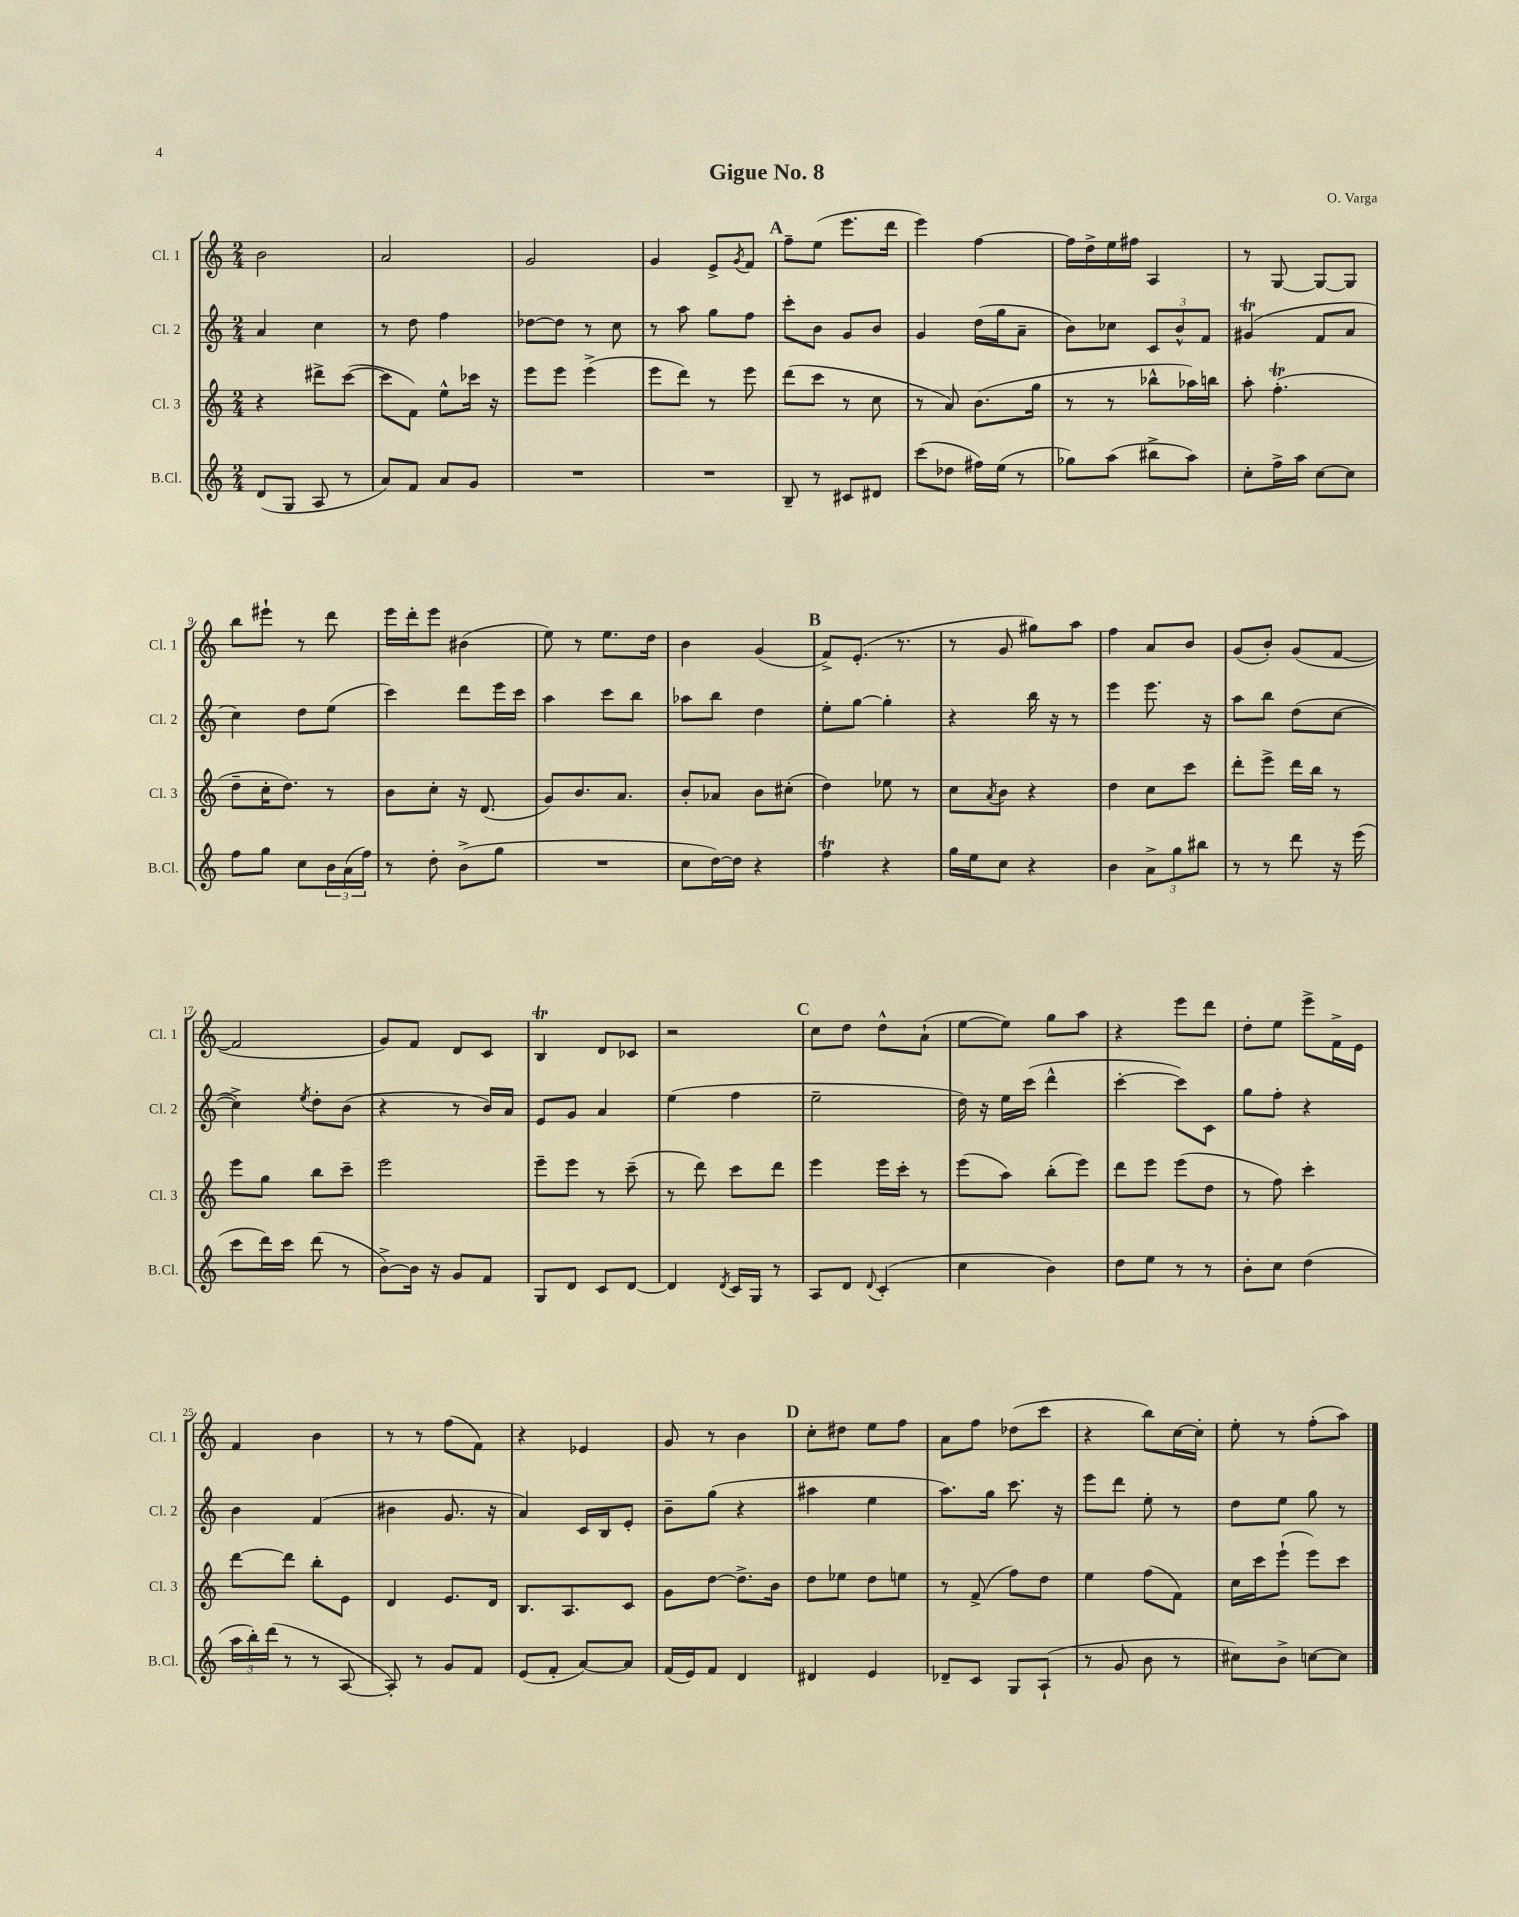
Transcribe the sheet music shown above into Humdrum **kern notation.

**kern	**kern	**kern	**kern
*part4	*part3	*part2	*part1
*staff4	*staff3	*staff2	*staff1
*I"B.Cl.	*I"Cl. 3	*I"Cl. 2	*I"Cl. 1
*I'B.Cl.	*I'Cl. 3	*I'Cl. 2	*I'Cl. 1
*clefG2	*clefG2	*clefG2	*clefG2
*k[]	*k[]	*k[]	*k[]
*M2/4	*M2/4	*M2/4	*M2/4
=1	=1	=1	=1
(8d/L	4r	4a/	2b\
8G/J	.	.	.
8A/	8ddd#X^\L	4cc\	.
8r	([8ccc\J	.	.
=2	=2	=2	=2
8a/L)	8ccc\L]	8r	2a/
8f/J	8f\J)	8dd\	.
8a/L	8ee^^\L	4ff\	.
8g/J	16ccc-X\Jk	.	.
.	16r	.	.
=3	=3	=3	=3
2r	8eee\L	[8dd-X\L	2g/
.	8eee\J	8dd-\J]	.
.	(4eee^\	8r	.
.	.	8cc\	.
=4	=4	=4	=4
2r	8eee\L	8r	4g/
.	8ddd\J)	8aa\	.
.	8r	8gg\L	8e^/L
.	.	.	8qg/
.	8eee\	8ff\J	8f/J
!!LO:REH:place=s1:t=A
=5	=5	=5	=5
8B~/	(8ddd\L	8ccc'\L	8ff~\L
8r	8ccc\J	8b\J	(8ee\J
8c#X/L	8r	8g/L	8.eee\L
8d#X/J	8cc\	8b/J	.
.	.	.	16ddd\Jk
=6	=6	=6	=6
(8ccc\L	8r	4g/	4eee\)
8dd-X\J	8a/)	.	.
16ff#X\LL)	(8.b\L	(16dd\LL	[4ff\
(16ee\JJ	.	16gg\J	.
8r	.	8a~\J	.
.	16gg\Jk	.	.
=7	=7	=7	=7
8gg-X\L)	8r	8b\L)	16ff\LL]
.	.	.	16dd^\
(8aa\J	8r	8cc-X\J	16ee\
.	.	.	16ff#X\JJ
8bb#X^\L	8bb-X^^\L	12c/L	4A/
.	.	12b^^/	.
8aa\J)	16aa-X\L)	.	.
.	.	12f/J	.
.	16bbn\JJ	.	.
=8	=8	=8	=8
8cc'\L	8aa'\	(4g#Xt/	8r
16ff^\L	(4.ffT'\	.	[8G/
16aa\JJ	.	.	.
[8cc\L	.	8f/L	8G/L_
8cc\J]	.	8a/J	8G/J]
!!LO:LB:g=z
=9	=9	=9	=9
8ff\L	8dd~\L	4cc\)	8bb\L
8gg\J	16cc'\K	.	8eee#X`\J
.	8.dd\J)	.	.
8cc\L	.	8dd\L	8r
24b\L	8r	(8ee\J	8ddd\
(24a\	.	.	.
24ff\JJ)	.	.	.
=10	=10	=10	=10
8r	8b\L	4ccc\)	16eee\LL
.	.	.	16ddd'\J
8dd'\	8cc'\J	.	8eee\J
(8b^\L	16r	8ddd\L	(4b#X\
.	(8.d/	.	.
8gg\J	.	16eee\L	.
.	.	16ccc\JJ	.
=11	=11	=11	=11
2r	8g/L)	4aa\	8ee\)
.	8.b/	.	8r
.	.	8ccc\L	8.ee\L
.	8.a/J	.	.
.	.	8bb\J	.
.	.	.	16dd\Jk
=12	=12	=12	=12
8cc\L	8b'/L	8aa-X\L	4b\
[16dd\L)	8a-X/J	8bb\J	.
16dd\JJ]	.	.	.
4r	8b\L	4dd\	(4g/
.	(8cc#X'\J	.	.
!!LO:REH:place=s1:t=B
=13	=13	=13	=13
4ffT\	4dd\)	8ee'\L	8f^/L)
.	.	[8gg\J	(8.e'/J
4r	8ee-X\	4gg'\]	.
.	.	.	8.r
.	8r	.	.
=14	=14	=14	=14
16gg\LL	8cc\L	4r	8r
16ee\J	.	.	.
.	8qa/	.	.
8cc\J	8b\J	.	8g/
4r	4r	16bb\	8gg#X\L)
.	.	16r	.
.	.	8r	8aa\J
=15	=15	=15	=15
4b\	4dd\	4eee\	4ff\
12a^\L	8cc\L	8.eee\	8a/L
12gg\	.	.	.
.	8ccc\J	.	8b/J
12bb#X\J	.	.	.
.	.	16r	.
=16	=16	=16	=16
8r	8ddd'\L	8aa\L	(8g/L
8r	8eee^\J	8bb\J	8b'/J)
8ddd\	16ddd\LL	(8dd\L	(8g/L
.	16bb\JJ	.	.
16r	8r	[8cc\J	[8f/J
(16eee\	.	.	.
!!LO:LB:g=z
=17	=17	=17	=17
8ccc\L	8eee\L	4cc^\])	2f/]
16ddd\L)	8gg\J	.	.
16ccc\JJ	.	.	.
.	.	8qee/	.
(8ddd\	8bb\L	8dd'\L	.
8r	8ccc~\J	(8b\J	.
=18	=18	=18	=18
[8b^\L)	2eee\	4r	8g/L)
16b\Jk]	.	.	8f/J
16r	.	.	.
8g/L	.	8r	8d/L
8f/J	.	16b/LL)	8c/J
.	.	16a/JJ	.
=19	=19	=19	=19
8G/L	8eee~\L	8e/L	4Bt/
8d/J	8eee\J	8g/J	.
8c/L	8r	4a/	8d/L
[8d/J	(8ccc~\	.	8c-X/J
=20	=20	=20	=20
4d/]	8r	(4ee\	2r
.	8ddd\)	.	.
8qd/	.	.	.
16c/LL	8ccc\L	4ff\	.
16G/JJ	.	.	.
8r	8ddd\J	.	.
!!LO:REH:place=s1:t=C
=21	=21	=21	=21
8A/L	4eee\	2ee~\	8cc\L
8d/J	.	.	8dd\J
8qqd/	.	.	.
(4c'/	16eee\LL	.	8dd^^\L
.	16ccc'\JJ	.	.
.	8r	.	(8a`\J
=22	=22	=22	=22
4cc\	(8eee\L	16dd\)	[8ee\L
.	.	16r	.
.	8aa\J)	16ee\LL	8ee\J])
.	.	(16ccc\JJ	.
4b\)	(8bb'\L	4ddd^^\	8gg\L
.	8eee\J)	.	8aa\J
=23	=23	=23	=23
8dd\L	8ddd\L	[4ccc'\	4r
8ee\J	8eee\J	.	.
8r	(8eee\L	8ccc\L])	8eee\L
8r	8dd\J	8c\J	8ddd\J
=24	=24	=24	=24
8b'\L	8r	8gg\L	8dd'\L
8cc\J	8ff\)	8ff'\J	8ee\J
(4dd\	4ccc'\	4r	8eee^\L
.	.	.	16f^\L
.	.	.	16e\JJ
!!LO:LB:g=z
=25	=25	=25	=25
24aa\LL	[8ddd\L	4b\	4f/
24bb'\)	.	.	.
(24ddd\JJ	.	.	.
8r	8ddd\J]	.	.
8r	8bb'\L	(4f/	4b\
[8A/	8e\J	.	.
=26	=26	=26	=26
8A'/])	4d/	4b#X\	8r
8r	.	.	8r
8g/L	8.e/L	8.g/	(8ff\L
8f/J	.	.	8f\J)
.	16d/Jk	16r	.
=27	=27	=27	=27
(8e/L	8.B/L	4a/)	4r
8f'/J	.	.	.
.	8.A/	.	.
[8a/L)	.	16c/LL	4e-X/
.	.	16B/J	.
8a/J]	8c/J	8e'/J	.
=28	=28	=28	=28
(16f/LL	8g\L	8b~\L	8g/
16e/J)	.	.	.
8f/J	[8dd\J	(8gg\J	8r
4d/	8.dd^\L]	4r	4b\
.	16b\Jk	.	.
!!LO:REH:place=s1:t=D
=29	=29	=29	=29
4d#X/	8dd\L	4aa#X\	8cc'\L
.	8ee-X\J	.	8dd#X\J
4e/	8dd\L	4ee\	8ee\L
.	8een\J	.	8ff\J
=30	=30	=30	=30
8d-X~/L	8r	8.aa\L)	8a\L
8c/J	(8f^/	.	8ff\J
.	.	16gg\Jk	.
8G/L	8ff\L)	8.ccc\	(8dd-X\L
(8A`/J	8dd\J	.	8ccc\J
.	.	16r	.
=31	=31	=31	=31
8r	4ee\	8eee\L	4r
8g/	.	8ddd\J	.
8b\	(8ff\L	8ee'\	8bb\L)
8r	8f\J)	8r	[16cc\L
.	.	.	16cc'\JJ]
=32	=32	=32	=32
8cc#X\L)	16cc\LL	8dd\L	8ee'\
.	16ccc\J	.	.
8b^\J	(8eee`\J	8ee\J	8r
[8ccn\L	8eee\L)	8gg\	(8ff'\L
8cc\J]	8ccc\J	8r	8aa\J)
==	==	==	==
*-	*-	*-	*-
